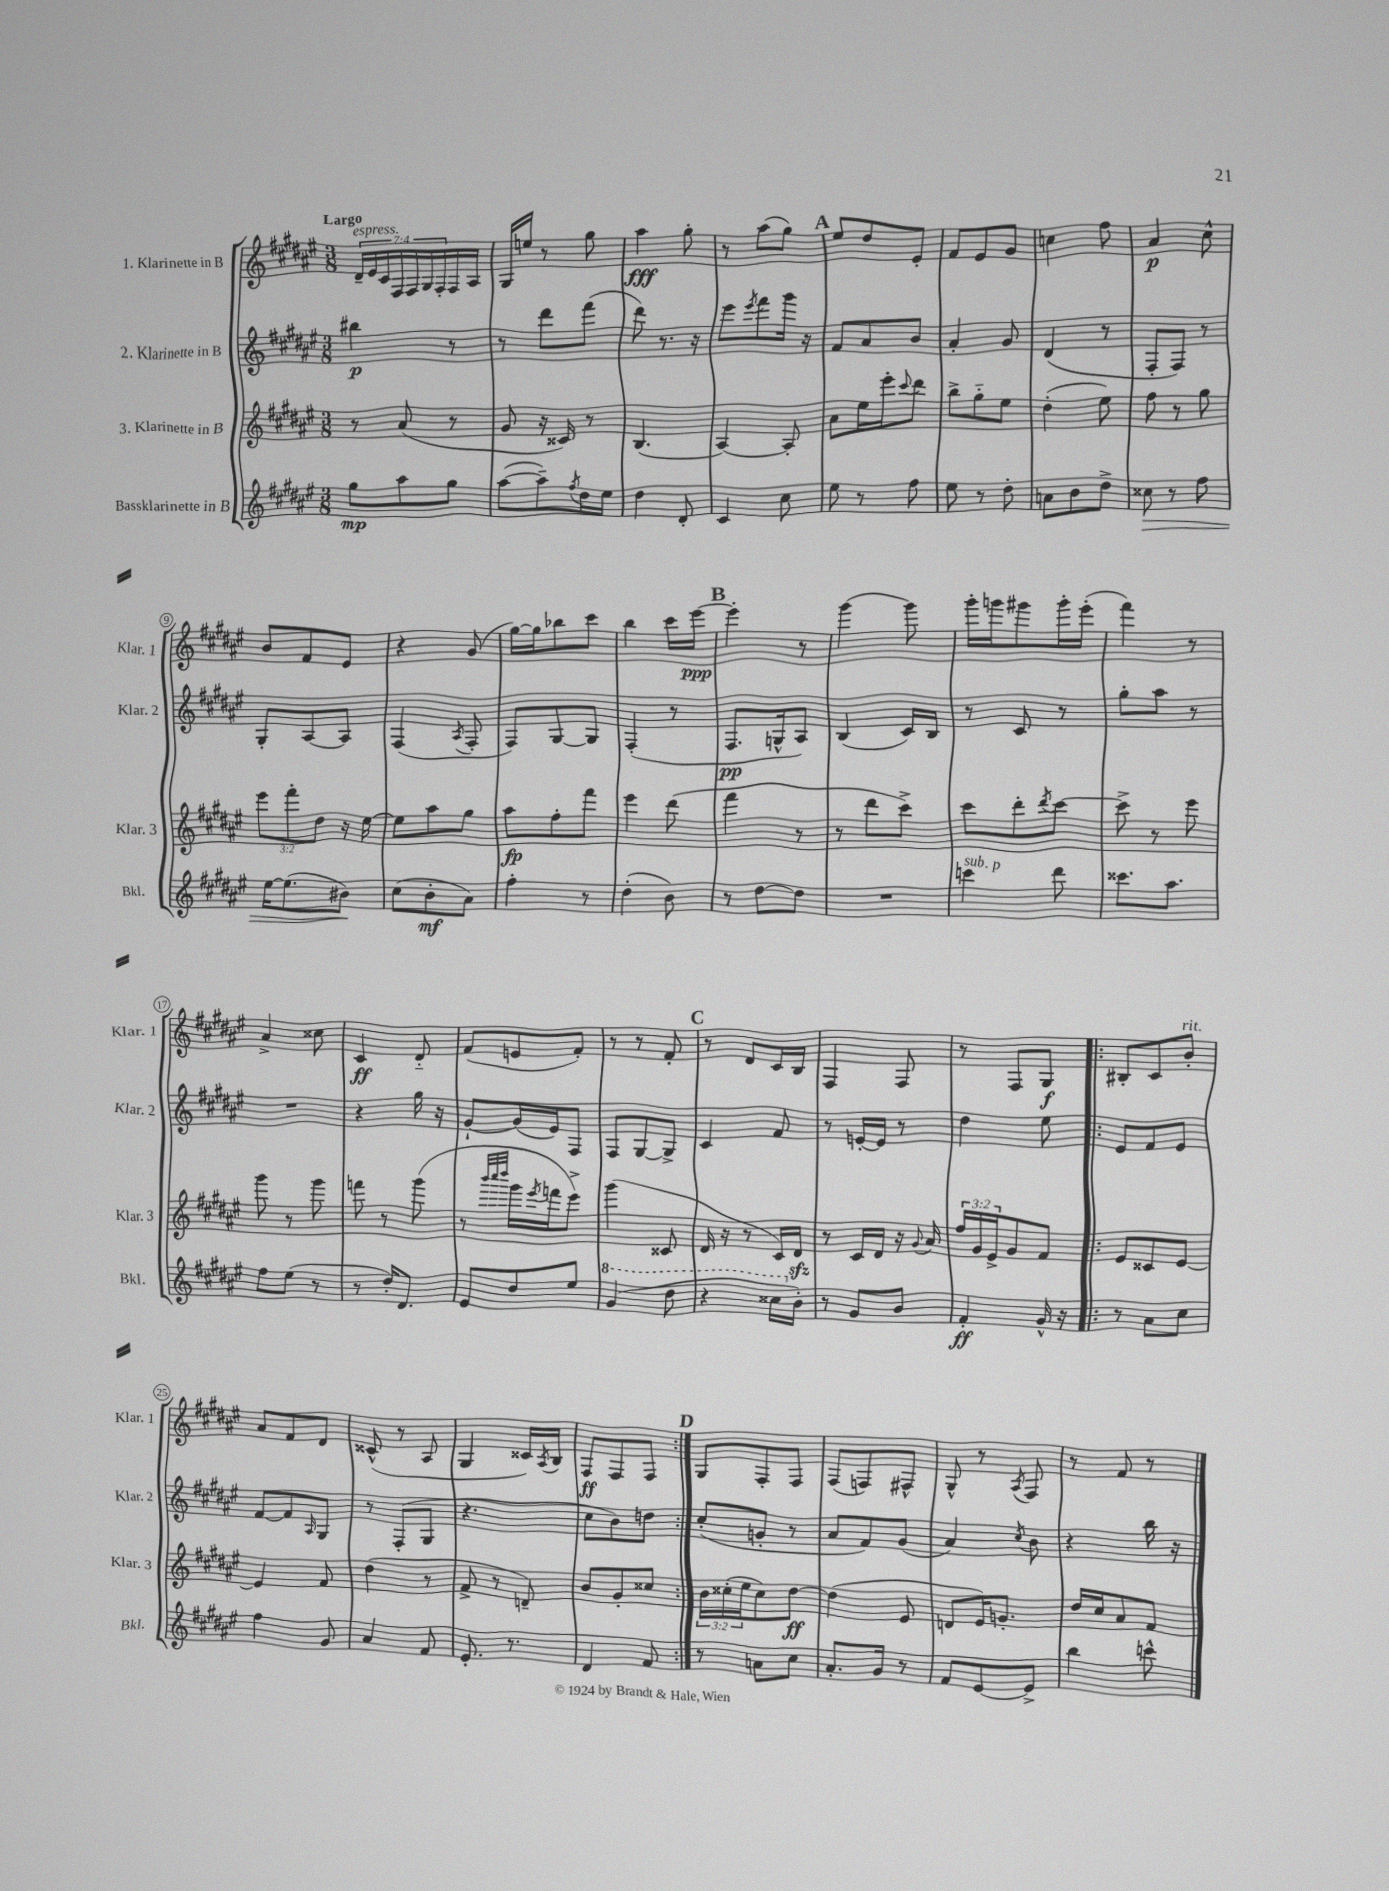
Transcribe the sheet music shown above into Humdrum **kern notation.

**kern	**dynam	**kern	**dynam	**kern	**dynam	**kern	**dynam
*part4	*part4	*part3	*part3	*part2	*part2	*part1	*part1
*staff4	*staff4	*staff3	*staff3	*staff2	*staff2	*staff1	*staff1
*I"Bassklarinette in B	*	*I"3. Klarinette in B	*	*I"2. Klarinette in B	*	*I"1. Klarinette in B	*
*I'Bkl.	*	*I'Klar. 3	*	*I'Klar. 2	*	*I'Klar. 1	*
*clefG2	*	*clefG2	*	*clefG2	*	*clefG2	*
*k[f#c#g#d#a#e#]	*	*k[f#c#g#d#a#e#]	*	*k[f#c#g#d#a#e#]	*	*k[f#c#g#d#a#e#]	*
*M3/8	*	*M3/8	*	*M3/8	*	*M3/8	*
=1	=1	=1	=1	=1	=1	=1	=1
!	!	!	!	!	!	!LO:TX:a:B:t=Largo	!
!	!	!	!	!	!	!LO:TX:a:i:t=espress.	!
8gg#\L	mp	8r	.	4bb#X\	p	28d#~/LL	.
.	.	.	.	.	.	28e#/	.
.	.	.	.	.	.	28c#/	.
.	.	.	.	.	.	28F#/	.
8aa#\	.	(8a#/	.	.	.	.	.
.	.	.	.	.	.	28F#/	.
.	.	.	.	.	.	28G#/	.
.	.	.	.	.	.	28F#'/	.
8gg#\J	.	8r	.	8r	.	16F#/	.
.	.	.	.	.	.	16A#/JJ	.
=2	=2	=2	=2	=2	=2	=2	=2
([8aa#\L	.	8g#/	.	8r	.	16G#/LL	.
.	.	.	.	.	.	16een/JJ	.
8aa#~\])	.	16r	.	8ddd#\L	.	8r	.
.	.	16c##X/)	.	.	.	.	.
8qff#/	.	.	.	.	.	.	.
16dd#\L	.	8r	.	(8fff#\J	.	8gg#\	.
16ee#\JJ	.	.	.	.	.	.	.
=3	=3	=3	=3	=3	=3	=3	=3
4dd#\	.	(4.B/	.	8ddd#\)	.	4aa#\	fff
.	.	.	.	8.r	.	.	.
8d#'/	.	.	.	.	.	8gg#'\	.
.	.	.	.	16r	.	.	.
=4	=4	=4	=4	=4	=4	=4	=4
4c#/	.	[4A#/)	.	8eee#\L	.	8r	.
.	.	.	.	8qeee#/	.	.	.
.	.	.	.	8fff#\	.	(8aa#\L	.
8cc#\	.	8A#'/]	.	16ggg#\Jk	.	8gg#\J)	.
.	.	.	.	16r	.	.	.
!!LO:REH:place=s1:t=A
=5	=5	=5	=5	=5	=5	=5	=5
8ee#\	.	8a#\L	.	8f#/L	.	8ee#/L	.
8r	.	16ee#\L	.	8a#/	.	8dd#/	.
.	.	16eee#'\J	.	.	.	.	.
.	.	8qqccc#/	.	.	.	.	.
8ff#\	.	8ddd#\J	.	8b/J	.	8e#'/J	.
=6	=6	=6	=6	=6	=6	=6	=6
8ee#\	.	8bb^\L	.	4a#'/	.	8f#/L	.
8r	.	8gg#\	.	.	.	8e#/	.
8dd#'\	.	8ee#\J	.	8g#/	.	8g#/J	.
=7	=7	=7	=7	=7	=7	=7	=7
8an\L	.	(4dd#'\	.	(4d#/	.	4ccn\	.
8b\	.	.	.	.	.	.	.
8dd#^\J	.	8ee#\)	.	8r	.	8ff#\	.
=8	=8	=8	=8	=8	=8	=8	=8
!	!LO:HP:b	!	!	!	!	!	!
8cc##X\	>	8ff#\	.	8F#'/L	.	4a#/	p
8r	.	8r	.	8F#/J)	.	.	.
8ff#\	.	8gg#\	.	8r	.	8cc#^^\	.
!!LO:LB:g=z
=9	=9	=9	=9	=9	=9	=9	=9
[16ee#\KL	.	12eee#\L	.	8G#'/L	.	8b/L	.
(8.ee#\]	.	.	.	.	.	.	.
.	.	12fff#'\	.	.	.	.	.
.	.	.	.	[8A#/	.	8f#/	.
.	.	12dd#\J	.	.	.	.	.
8b#X\J)	.	16r	.	8A#/J]	.	8e#/J	.
.	.	[16ee#\	.	.	.	.	.
.	]	.	.	.	.	.	.
=10	=10	=10	=10	=10	=10	=10	=10
(8cc#\L	.	8ee#\L]	.	(4F#/	.	4r	.
8b'\	mf	8aa#\	.	.	.	.	.
.	.	.	.	8qA#/	.	.	.
8a#\J)	.	8gg#\J	.	8F#'/	.	(8g#/	.
=11	=11	=11	=11	=11	=11	=11	=11
4ff#'\	.	8aa#\L	fp	8F#/L)	.	[16gg#\LL)	.
.	.	.	.	.	.	16gg#\J]	.
.	.	8ff#'\	.	[8G#/	.	8bb-X\	.
8r	.	8fff#\J	.	8G#/J]	.	8ccc#\J	.
=12	=12	=12	=12	=12	=12	=12	=12
(4dd#'\	.	4eee#\	.	(4F#'/	.	4bb\	.
8b\)	.	(8ddd#\	.	8r	.	16ccc#\LL	.
.	.	.	.	.	.	[16eee#\JJ	ppp
!!LO:REH:place=s1:t=B
=13	=13	=13	=13	=13	=13	=13	=13
8r	.	4fff#\	.	8.F#/L	pp	4eee#'\]	.
[8dd#\L	.	.	.	.	.	.	.
.	.	.	.	16Gn^^/k	.	.	.
8dd#\J]	.	8r	.	8A#/J)	.	8r	.
=14	=14	=14	=14	=14	=14	=14	=14
4.r	.	8r	.	(4B/	.	[4ggg#\	.
.	.	8ddd#\L	.	.	.	.	.
.	.	8ccc#^\J)	.	16c#/LL)	.	8ggg#\]	.
.	.	.	.	16B/JJ	.	.	.
=15	=15	=15	=15	=15	=15	=15	=15
!LO:TX:a:i:t=sub. p	!	!	!	!	!	!	!
4cccn\	.	8ccc#\L	.	8r	.	16ggg#'\LL	.
.	.	.	.	.	.	16gggn\J	.
.	.	8ddd#'\	.	8c#/	.	8ggg#X\	.
.	.	8qddd#/	.	.	.	.	.
8ddd#\	.	[8ccc#\J	.	8r	.	16ggg#'\L	.
.	.	.	.	.	.	(16eee#'\JJ	.
=16	=16	=16	=16	=16	=16	=16	=16
8.ccc##X\L	.	8ccc#^\]	.	8gg#'\L	.	4fff#\)	.
.	.	8r	.	8aa#\J	.	.	.
8.aa#\J	.	.	.	.	.	.	.
.	.	8eee#\	.	8r	.	8r	.
!!LO:LB:g=z
=17	=17	=17	=17	=17	=17	=17	=17
8ff#\L	.	8ggg#\	.	4.r	.	4a#^/	.
(8ee#\J	.	8r	.	.	.	.	.
8r	.	8ggg#\	.	.	.	8cc##X\	.
=18	=18	=18	=18	=18	=18	=18	=18
8r	.	8fffn\	.	4r	.	4c#/	ff
16dd#'/KL)	.	8r	.	.	.	.	.
8.d#/J	.	.	.	.	.	.	.
.	.	(8ggg#\	.	16gg#\	.	8d#/	.
.	.	.	.	16r	.	.	.
=19	=19	=19	=19	=19	=19	=19	=19
8e#/L	.	8r	.	[8g#`/L	.	(8f#/L	.
.	.	32qqbbb/LLL	.	.	.	.	.
.	.	32qqcccc#/	.	.	.	.	.
.	.	32qqdddd#/JJJ	.	.	.	.	.
8dd#/	.	16ggg#\LL	.	(16g#/L]	.	8en/	.
.	.	8qeee#/	.	.	.	.	.
.	.	16fffn\J	.	16e#/J)	.	.	.
8ee#/J	.	8eee#^\J)	.	8F#/J	.	8f#'/J)	.
=20	=20	=20	=20	=20	=20	=20	=20
*8va	*	*	*	*	*	*	*
(4gg#/	.	(4ggg#\	.	8F#/L	.	8r	.
.	.	.	.	[8G#/	.	8r	.
8ddd#\	.	8c##X/	.	8G#^/J]	.	8f#'/	.
!!LO:REH:place=s1:t=C
=21	=21	=21	=21	=21	=21	=21	=21
4r	.	16d#/	.	4c#/	.	8r	.
.	.	16r	.	.	.	.	.
.	.	8r	.	.	.	8d#/L	.
16ccc##X\LL	.	16c#/LL)	.	8f#/	.	16c#/L	.
*X8va	*	*	*	*	*	*	*
16b'\JJ)	.	16d#zz/JJ	.	.	.	16B/JJ	.
=22	=22	=22	=22	=22	=22	=22	=22
8r	.	8r	.	8r	.	4F#/	.
8g#/L	.	16c#/LL	.	[16en'/LL	.	.	.
.	.	16d#/JJ	.	16e/JJ]	.	.	.
8b/J	.	16r	.	8r	.	8F#/	.
.	.	8qqg#/	.	.	.	.	.
.	.	16a#/	.	.	.	.	.
=23	=23	=23	=23	=23	=23	=23	=23
4f#'/	ff	24ff#/LL	.	4dd#\	.	8r	.
.	.	24g#/	.	.	.	.	.
.	.	24e#^/J	.	.	.	.	.
.	.	8g#/	.	.	.	8F#/L	.
16g#^^/	.	8f#/J	.	8ee#\	.	8G#/J	f
16r	.	.	.	.	.	.	.
=24!|:	=24!|:	=24!|:	=24!|:	=24!|:	=24!|:	=24!|:	=24!|:
8r	.	8e#/L	.	8e#/L	.	8B#X'/L	.
8a#\L	.	8c##X/	.	8f#/	.	8c#/	.
!	!	!	!	!	!	!LO:TX:a:i:t=rit.	!
8cc#\J	.	[8e#/J	.	8e#/J	.	8b'/J	.
!!LO:LB:g=z
=25	=25	=25	=25	=25	=25	=25	=25
4ff#\	.	4e#/]	.	[8f#/L	.	8a#/L	.
.	.	.	.	8f#/]	.	8f#/	.
.	.	.	.	16qqA#/	.	.	.
8g#/	.	8f#/	.	8G#/J	.	8d#/J	.
=26	=26	=26	=26	=26	=26	=26	=26
4a#/	.	(4dd#\	.	8r	.	(8c##X^^/	.
.	.	.	.	(8F#'/L	.	8r	.
8f#/	.	8r	.	8G#/J	.	8A#/	.
=27	=27	=27	=27	=27	=27	=27	=27
8.e#'/	.	8f#^/	.	4.r	.	4G#/	.
.	.	8r	.	.	.	.	.
8.r	.	.	.	.	.	.	.
.	.	8dn~/)	.	.	.	16c##X/LL)	.
.	.	.	.	.	.	8qA#/	.
.	.	.	.	.	.	16B/JJ	.
=28	=28	=28	=28	=28	=28	=28	=28
4d#/	.	8b/L	.	8cc#\L	.	8F#/L	ff
.	.	8g#'/	.	8b\)	.	8F#/	.
8f#/	.	8cc##X/J	.	8ddn\J	.	8F#/J	.
!!LO:REH:place=s1:t=D
=29:|!	=29:|!	=29:|!	=29:|!	=29:|!	=29:|!	=29:|!	=29:|!
8r	.	24b\LL	.	(8cc#'/L	.	8G#/L	.
.	.	(24cc##X'\	.	.	.	.	.
.	.	24ee#\J	.	.	.	.	.
8an\L	.	8cc##\)	.	8gn'/J	.	8F#'/	.
8cc#\J	.	[8dd#\J	ff	8r	.	8F#/J	.
=30	=30	=30	=30	=30	=30	=30	=30
8.a#'/L	.	(4dd#\]	.	8a#/L	.	(8F#/L	.
.	.	.	.	8f#/)	.	8Fn/)	.
16g#/Jk	.	.	.	.	.	.	.
8r	.	8e#/	.	(8g#/J	.	8F#X^^/J	.
=31	=31	=31	=31	=31	=31	=31	=31
8f#/L	.	8dn/L	.	4a#/)	.	8G#^^/	.
[8e#/	.	16e#/K)	.	.	.	8r	.
.	.	8.gn'/J	.	.	.	.	.
.	.	.	.	8qcc#/	.	8qA#/	.
8e#^/J]	.	.	.	8b\	.	8F#/	.
=32	=32	=32	=32	=32	=32	=32	=32
4bb\	.	16dd#/LL	.	4r	.	8r	.
.	.	16cc#/J	.	.	.	.	.
.	.	8a#/	.	.	.	8f#/	.
8cccn^^\	.	8f#/J	.	16bb\	.	8r	.
.	.	.	.	16r	.	.	.
==	==	==	==	==	==	==	==
*-	*-	*-	*-	*-	*-	*-	*-
